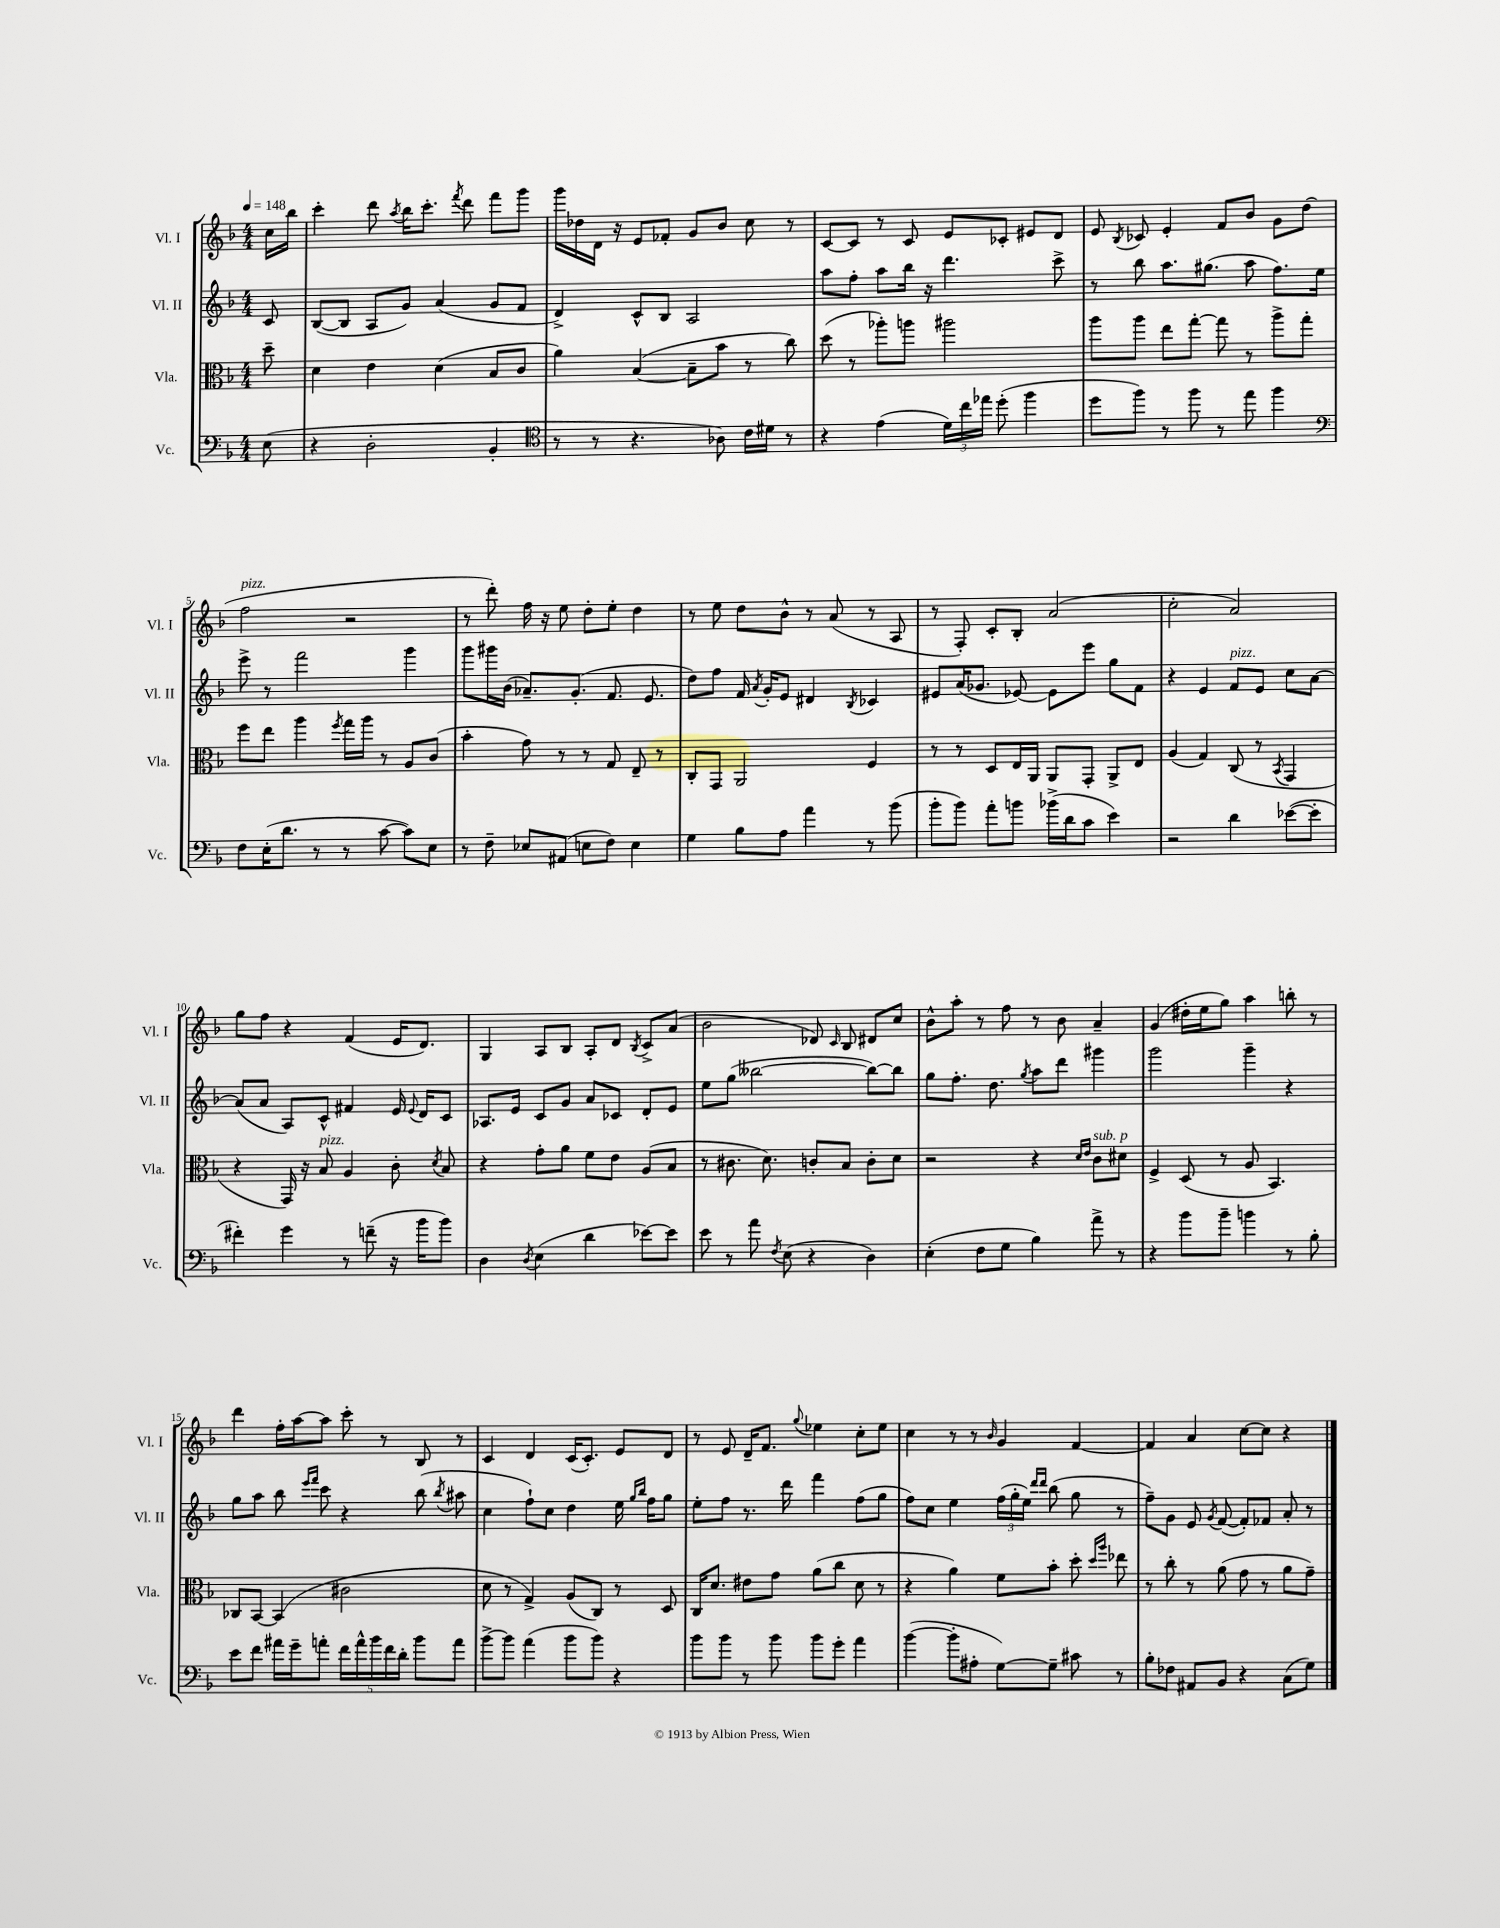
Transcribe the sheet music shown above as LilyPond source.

<<
\new StaffGroup <<
\new Staff = "s0" \with { instrumentName = "Vl. I" shortInstrumentName = "Vl. I" } {
    \clef treble \key f \major \numericTimeSignature \time 4/4 \partial 8 \tempo 4 = 148
    \autoBeamOff c''16[ bes''16] |
    c'''4-. d'''8 \acciaccatura { a''8 } bes''16[ c'''8.]-. \acciaccatura { f'''8 } d'''8 f'''8[ g'''8] |
    g'''16[ des''16 d'16] r16 e'8[ fes'8]-. g'8[ bes'8] c''8 r8 |
    c'8[~ c'8] r8 c'8 e'8[ ces'8]-. eis'8[ d'8] |
    e'8 \acciaccatura { bes8 } ces'8 e'4-. f'8[ bes'8] g'8[ d''8]( |
    f''2^\markup { \italic "pizz." } r2 |
    r8 d'''8-.) f''16 r16 e''8 d''8[-. e''8]-. d''4 |
    r8 e''8 d''8[ bes'8]-^ r8 a'8( r8 a8 |
    r8 f8-.) c'8[-. bes8]-. a'2( |
    c''2-. a'2) |
    g''8[ f''8] r4 f'4( e'16[ d'8.]) |
    g4 a8[ bes8] a8[-. d'8] \acciaccatura { bes8 } c'8[-> a'8]( |
    bes'2 des'8) \grace { c'16 } bes8 dis'8[ c''8] |
    bes'8[-^ a''8]-. r8 f''8 r8 bes'8 a'4-- |
    g'4( dis''16[-. e''16 g''8]) a''4 b''8-. r8 |
    d'''4 f''16[-. a''16~ a''8] c'''8-. r8 bes8 r8 |
    c'4 d'4 c'16[( c'8.]-.) e'8[ d'8] |
    r8 e'8 d'16[-- f'8.] \appoggiatura { g''8 } ees''4 c''8[-. ees''8] |
    c''4 r8 r8 \grace { bes'16 } g'4 f'4~ |
    f'4 a'4 c''8[~ c''8] r4 \bar "|." |
}
\new Staff = "s1" \with { instrumentName = "Vl. II" shortInstrumentName = "Vl. II" } {
    \clef treble \key f \major \numericTimeSignature \time 4/4 \partial 8
    \autoBeamOff c'8 |
    bes8[~( bes8] a8[ g'8]) a'4( g'8[ f'8] |
    d'4->) c'8[-^ bes8] a2 |
    a''8[ f''8]-. a''8[ bes''16] r16 d'''4. c'''8-> |
    r8 bes''8 a''8.[ gis''8.]( a''8 f''8.[) e''16] |
    e'''8-> r8 f'''2 g'''4 |
    g'''8[ gis'''16 bes'16]( aes'8.[--) g'8.]-.( f'8. e'8. |
    d''8[) f''8] f'16 \acciaccatura { a'8 } g'16[-. e'8] dis'4 \acciaccatura { bes8 } ces'4 |
    eis'8[ a'16( ges'8.] ees'8~) ees'8[ e'''8] g''8[ f'8] |
    r4 e'4 f'8[^\markup { \italic "pizz." } e'8] c''8[ a'8]~ |
    a'8[( a'8] a8[) c'8]-^ fis'4 e'16 \appoggiatura { e'8 } d'16[ c'8] |
    aes8.[ e'16] c'8[ g'8] a'8[ ces'8] d'8[-. e'8] |
    e''8[ g''8]( beses''2~ beses''8[~) beses''8] |
    g''8[ f''8.]-. d''8. \acciaccatura { g''8 } a''8[ d'''8] gis'''4 |
    g'''2 g'''4-- r4 |
    g''8[ a''8] bes''8 \grace { e'''16[ f'''16] } c'''8 r4 bes''8( \acciaccatura { bes''8 } ais''8 |
    c''4 f''8[-!) c''8] d''4 e''16 \grace { g''16[ bes''16] } f''16[ g''8] |
    e''8[-. f''8] r8. d'''16 f'''4 f''8[( g''8] |
    f''8[) c''8] e''4 \tuplet 3/2 { f''16[( g''16-. e''16]) } \grace { d'''16[ d'''16] } bes''8( g''8 r8 |
    f''8[--) g'8] e'8 \acciaccatura { g'8 } f'8~( f'8[-.) fes'8] a'8-. r8 \bar "|." |
}
\new Staff = "s2" \with { instrumentName = "Vla." shortInstrumentName = "Vla." } {
    \clef alto \key f \major \numericTimeSignature \time 4/4 \partial 8
    \autoBeamOff d''8-- |
    d'4 e'4 d'4( bes8[ c'8] |
    a'4) bes4~( bes8[-- bes'8] r8 c''8) |
    d''8( r8 aes''8[-.) a''8] ais''2 |
    a''8[ a''8] e''8[ g''8]~-. g''8 r8 a''8[-> g''8]-. |
    f''8[ e''8] a''4 \acciaccatura { f''8 } g''16[ a''16] r8 a8[ c'8]( |
    bes'4-. g'8) r8 r8 g8 e8-- r8 |
    c8[-. g,8] a,2 f4 |
    r8 r8 d8[ e16 a,16] a,8[ g,8]-. a,8[-> e8] |
    a4( g4) c8( r8 \acciaccatura { bes,8 } g,4 |
    r4 g,16) r16 bes8^\markup { \italic "pizz." } a4 c'8-. \acciaccatura { d'8 } bes8 |
    r4 g'8[-. a'8] f'8[ e'8] a8[( bes8] |
    r8 cis'8. d'8.) c'8[-. bes8] c'8[-. d'8] |
    r2 r4 \grace { d'16[ e'16] } c'8[^\markup { \italic "sub. p" } dis'8] |
    f4-> d8( r8 a8 bes,4.) |
    ces8[ bes,8]~ bes,4( cis'2 |
    d'8 r8 g4->) a8[( c8]) r8 d8 |
    c16[ d'8.] eis'8[ g'8] a'8[( c''8] d'8 r8 |
    r4 a'4) f'8[ bes'8]-. d''8-. \grace { d''16[ a''16] } ees''8 |
    r8 c''8-. r8 a'8( g'8 r8 a'8[ g'8]--) \bar "|." |
}
\new Staff = "s3" \with { instrumentName = "Vc." shortInstrumentName = "Vc." } {
    \clef bass \key f \major \numericTimeSignature \time 4/4 \partial 8
    \autoBeamOff e8( |
    r4 d2-. bes,4-. |
    \clef tenor r8 r8 r4. aes8) c'16[ dis'16] r8 |
    r4 e'4( \tuplet 3/2 { d'16[) c''16 ees''16] } d''8-.( f''4 |
    d''8[ f''8]) r8 f''8 r8 e''8 f''4 |
    \clef bass f8[ e16-.( d'8.] r8 r8 c'8~ c'8[) e8] |
    r8 f8-- ees8[ ais,8]( e8[ f8]) e4 |
    g4 bes8[ a8] a'4 r8 bes'8( |
    bes'8[-. bes'8]) a'8[-. b'8] bes'16[->( d'16 c'8] e'4) |
    r2 d'4 ees'8[~( ees'8]-. |
    fis'4-.) g'4 r8 f'8--( r16 bes'16[ bes'8]) |
    d4 \acciaccatura { d8 } e4( d'4 ees'8[~) ees'8] |
    e'8 r8 a'8 \acciaccatura { f8 } e8( r4 d4) |
    e4-.( f8[ g8] bes4) a'8-> r8 |
    r4 bes'8[ bes'8]-- b'4 r8 bes8-. |
    e'8[ f'8] ais'16[ g'16-- a'8]-. \tuplet 5/4 { f'16[ a'16-^ bes'16 f'16 d'16]-. } bes'8[ a'8] |
    bes'8[~-> bes'8] a'4( bes'8[ bes'8]) r4 |
    bes'8[ bes'8] r8 bes'8 bes'8[ g'8]-. a'4 |
    bes'4~( bes'8[-. ais8]-. g8[~) g8]-- cis'8 r8 |
    bes8[-. fes8] ais,8[ bes,8] r4 c8[( g8]) \bar "|." |
}
>>
>>
